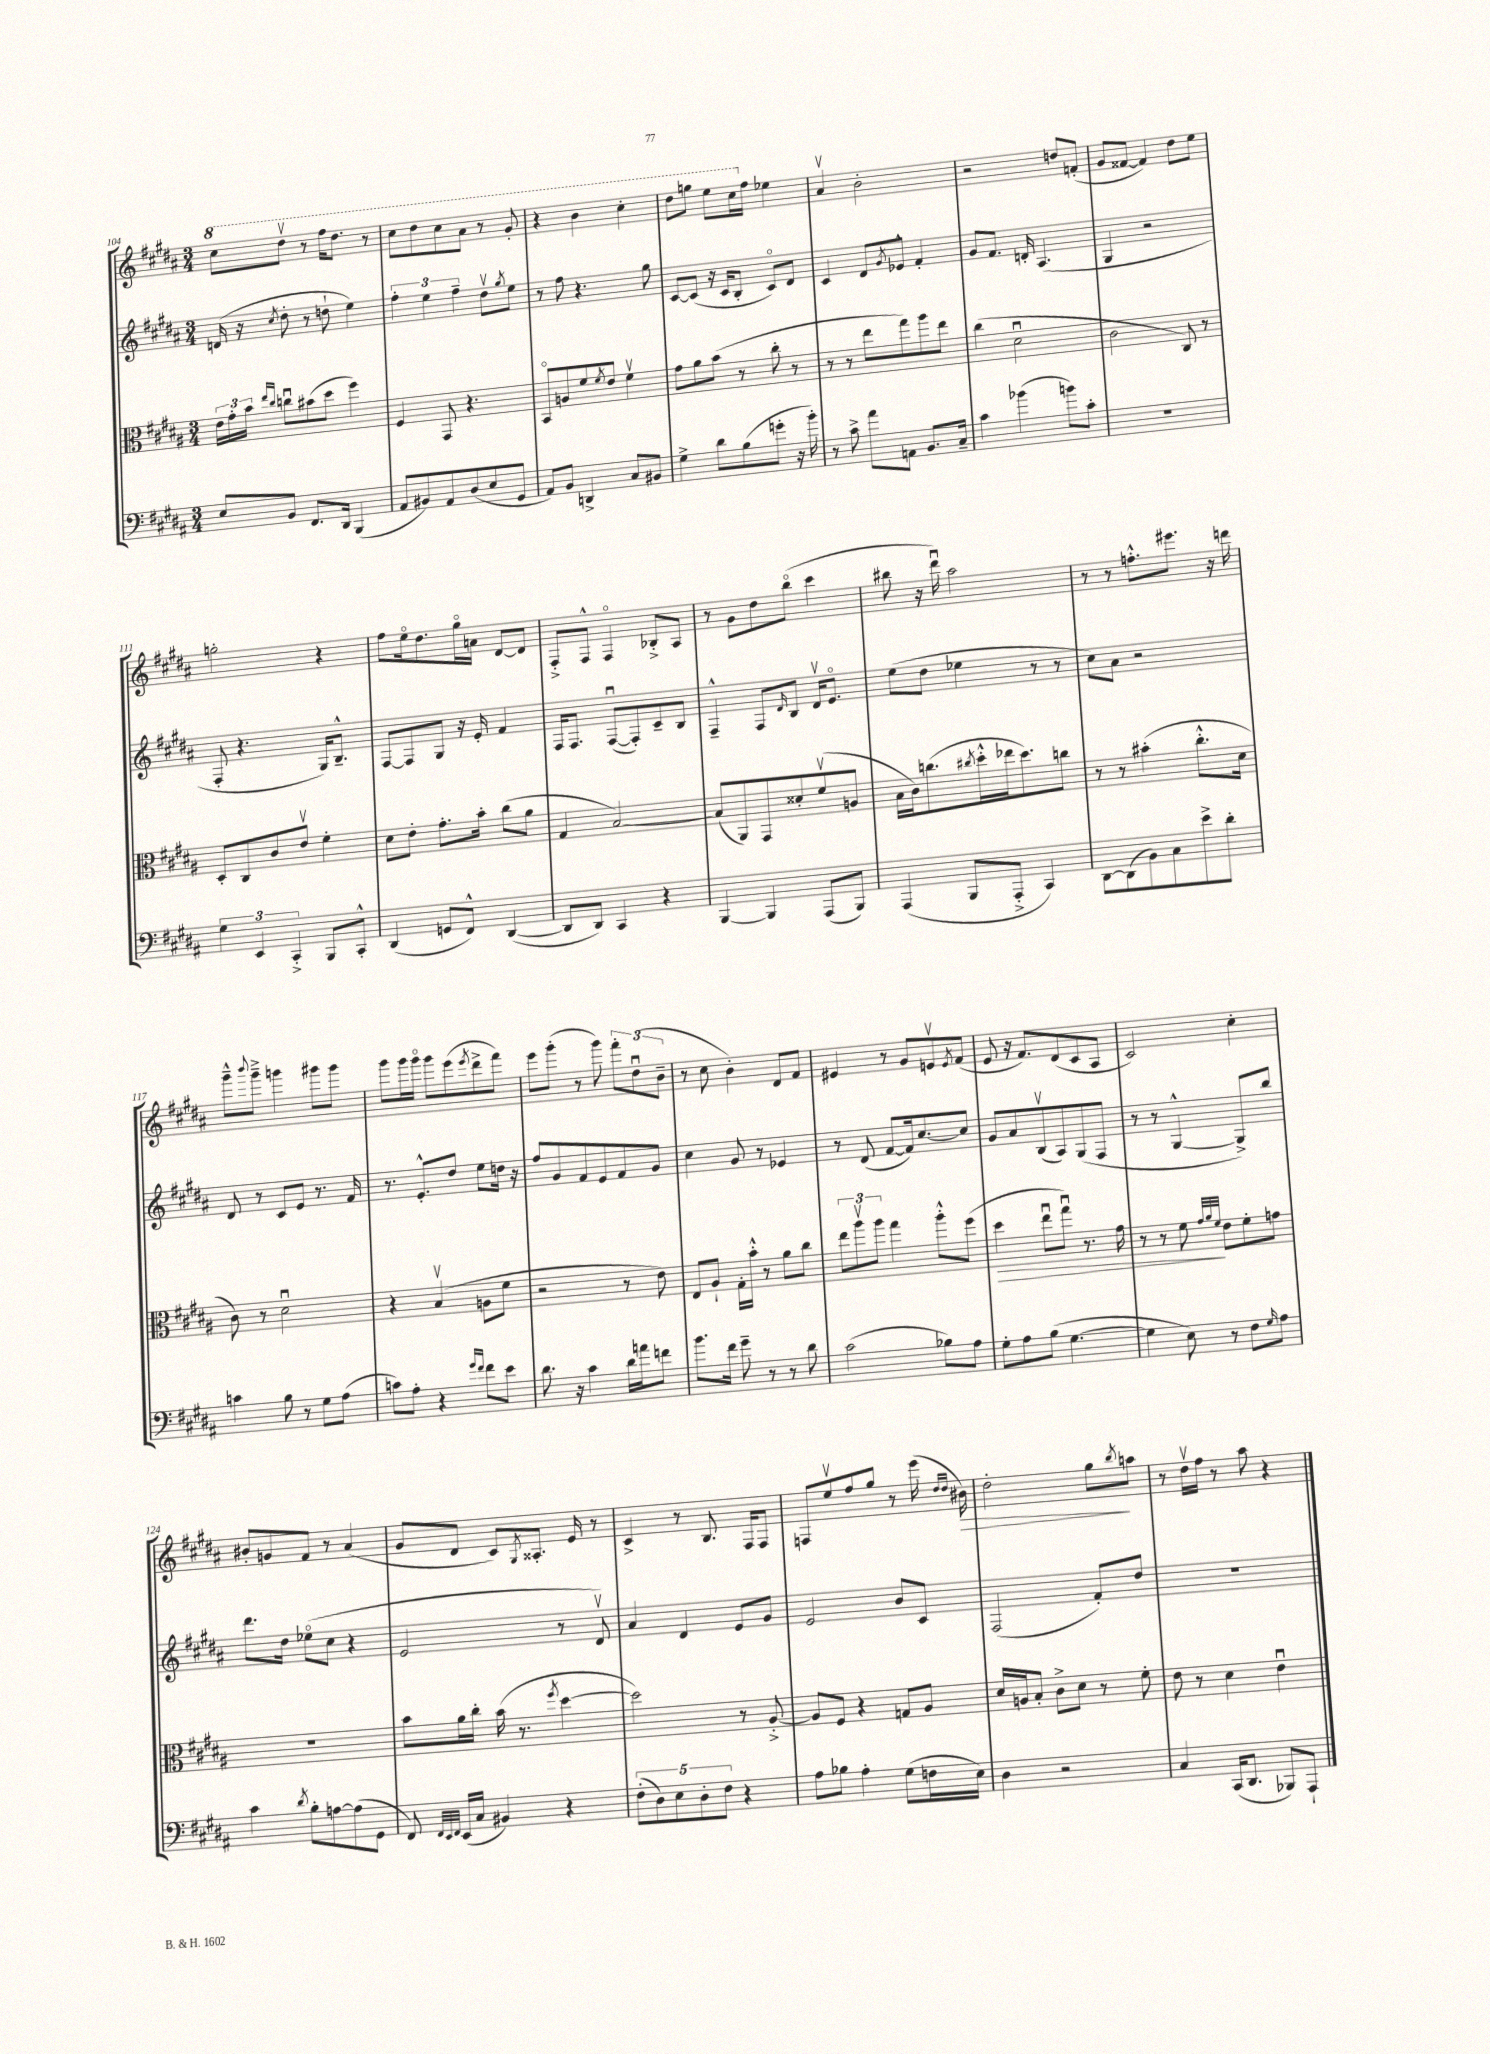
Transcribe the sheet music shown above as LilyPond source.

<<
\new StaffGroup <<
\new Staff = "s0" {
    \clef treble \key b \major \numericTimeSignature \time 3/4
    \ottava #1 cis'''8 dis'''8\upbow r8 fis'''16 dis'''8. r8 |
    cis'''8 dis'''8 cis'''8 ais''8 r8 gis''8-. |
    r4 b''4 cis'''4-. |
    dis'''8 g'''8 e'''8 cis'''16 \ottava #0 fis''16 ees''4 |
    ais'4\upbow b'2-. |
    r2 d''8 f'8-.( |
    gis'8 fisis'8~ fisis'4) dis''8 e''8 |
    g''2-. r4 |
    fis''8 e''16\flageolet dis''8. gis''16\flageolet a'16 dis'8~ dis'8 |
    fis8-.-> fis8-^ fis4\flageolet bes8-.-> ais8 |
    r8 gis'8 dis''8 b''8\flageolet( cis'''4 |
    bis''8 r16 dis'''16\downbow) ais''2 |
    r8 r8 f''8.-.-^ eis'''8. r16 d'''16 |
    gis'''8---^ \appoggiatura { b'''8 } gis'''8---> g'''4 gis'''8 gis'''8 |
    gis'''8 gis'''16 gis'''16\flageolet gis'''8 e'''8( \acciaccatura { e'''8 } dis'''8-> fis'''8) |
    e'''8 gis'''8-.( r8 gis'''8) \tuplet 3/2 { fis'''8-. dis''8\downbow( b'8-- } |
    r8 cis''8 b'4-.) dis'8 fis'8 |
    eis'4 r8 gis'8 e'8\upbow \acciaccatura { e'8 } fis'8( |
    e'8 r16 fis'8.) dis'8( cis'8 ais8 |
    cis'2) cis''4-. |
    bis'8-. g'8 fis'8 r8 ais'4( |
    gis'8 dis'8 cis'8) \acciaccatura { gis8 } aisis8.-. e'16 r8 |
    cis'4-> r8 b8. fis16 fis8 |
    f8 e''8\upbow fis''8 gis''8 r8 e'''16( \grace { dis''16 dis''16 } bis'16\>) |
    dis''2-. gis''8\! \acciaccatura { b''8 } a''8 |
    r8 dis''16\upbow fis''16 r8 ais''8 r4 \bar "|." |
}
\new Staff = "s1" {
    \clef treble \key b \major \numericTimeSignature \time 3/4
    d'16( r16 \acciaccatura { cis''8 } dis''8-. r8 d''8-! e''4) |
    \tuplet 3/2 { fis''4-. e''4 fis''4-- } dis''8\upbow \acciaccatura { gis''8 } e''8 |
    r8 fis''8 r4. gis''8 |
    cis'8~ cis'8( r16 cis'16 b8-. cis'8\flageolet) dis'8 |
    cis'4 dis'8 \acciaccatura { gis'8 } ees'8-^ fis'4-. |
    gis'8 fis'8. d'16-. ais4.( |
    gis4 r2 |
    fis8-. r4. gis16) b8.---^ |
    fis8~ fis8 gis8 r16 e'16-. fis'4 |
    fis16 fis8. fis8~\downbow( fis8-.) cis'8-- b8 |
    fis4---^ fis8 \grace { dis'16 } b8 dis'16\upbow e'8.\flageolet |
    e''8( dis''8 ees''4 r8 r8 |
    cis''8) ais'8 r2 |
    dis'8 r8 cis'8 e'8 r8. fis'16 |
    r8. e'8.-.-^ dis''8 e''8 d''16 r16 |
    fis''8 gis'8 fis'8 e'8 fis'8 gis'8 |
    cis''4 gis'8 r8 ees'4 |
    r8 dis'8( fis'8~ fis'16) cis''8.~ cis''8 |
    gis'8 ais'8 b8\upbow( ais8) gis8( fis8 |
    r8 r8 gis4~-^ gis8->) b''8 |
    dis'''8. dis''16 ees''8\flageolet( cis''8 r4 |
    e'2 r8 dis'8\upbow) |
    ais'4 dis'4 e'8 gis'8 |
    e'2 b'8 cis'8 |
    fis2( fis'8-.) dis''8 |
    R2. \bar "|." |
}
\new Staff = "s2" {
    \clef alto \key b \major \numericTimeSignature \time 3/4
    \tuplet 3/2 { e'16 gis'16-. b'16 } \grace { e''16 cis''16 } c''8\downbow bis'8( dis''8 fis''4) |
    fis4 gis,8 r4. |
    b,8\flageolet a8 fis'8 \acciaccatura { fis'8 } e'8 fis'4\upbow |
    gis'8 ais'8 b'8( r8 cis''8-. r8 |
    r8 r8 e''8 gis''8) ais''8 e''8 |
    cis''4( dis'2\downbow |
    cis'2 cis8) r8 |
    dis8-. cis8 cis'8 e'8\upbow fis'4-. |
    dis'8 e'8-. gis'8.-. b'16-. cis''8( ais'8 |
    gis4 b2~) |
    b8( ais,8) gis,8 disis'8-. fis'8\upbow( a8 |
    b16 cis'16) c''8.( \acciaccatura { cis''8 } dis''16-.-^ ees''16 dis''8.) c''8 |
    r8 r8 bis'4-.( cis''8.-.-^ dis'16 |
    cis'8) r8 dis'2\downbow |
    r4 b4\upbow( a8 fis'8 |
    r2 r8 e'8) |
    e8 ais8-! gis16-. b'16-.-^ r8 ais'8 cis''8 |
    \tuplet 3/2 { e''8 ais''8\upbow ais''8 } gis''4 ais''8-.-^ fis''8( |
    dis''4\> e''8\downbow gis''8\downbow) r8. gis'16 |
    r8 r8 fis'8\! \grace { gis'32 ais'32 fis'32 } e'8 fis'8-. g'8 |
    R2. |
    b'8 ais'16 cis''16-. b'16( r8. \acciaccatura { fis''8 } dis''4~ |
    dis''2) r8 ais8~-.-> |
    ais8 fis8 r4 g8 ais8 |
    dis'16 a16 b8-. cis'8-> dis'8 r8 fis'8-. |
    e'8 r8 dis'4 e'4\downbow \bar "|." |
}
\new Staff = "s3" {
    \clef bass \key b \major \numericTimeSignature \time 3/4
    e8 b,8 fis,8. dis,16 b,,4( |
    ais,8 bis,8) ais,8 dis8( e8 gis,8 |
    ais,8) b,8 d,4-> cis8 bis,8 |
    gis4-> dis'8 b8( g'8-. r16 b'16-.) |
    r8 cis'8-> ais'8 a,8 b,8. cis16-- |
    cis'4 bes'4( b'8) cis'8-. |
    R2. |
    \tuplet 3/2 { gis4 e,4 cis,4-.-> } b,,8 cis,8-.-^ |
    dis,4( g,8 fis,8-^) dis,4~( |
    dis,8 dis,8) cis,4 r4 |
    b,,4~ b,,4 ais,,8( b,,8) |
    ais,,4( b,,8 ais,,8-.-> cis,4) |
    dis,8~ dis,8( b,8) cis8 e'8-> dis'8-. |
    c'4 b8 r8 gis8 ais8( |
    c'8) ais8-. r4 \grace { gis'16 fis'16 } fis'8 e'8 |
    dis'8. r16 cis'4 dis'16 a'16 f'8 |
    b'8. fis'16 gis'8-- r8 r8 dis'8 |
    cis'2( bes8) ais8 |
    gis8-. ais8 b8( gis4.~ |
    gis4 e8) r8 fis8 \grace { gis16 } ais8 |
    cis'4 \acciaccatura { dis'8 } b8-. a8~ a8( gis,8 |
    fis,8) \grace { fis,32 e,32 fis,32 } e,16( cis16 bis,4) r4 |
    \tuplet 5/4 { fis8-.( dis8) e8 dis8-. fis8 } r4 |
    ais8 bes8 ais4-. gis8( f16 e16) |
    dis4 r2 |
    cis4 cis,16( dis,8. bes,,8) ais,,8-! \bar "|." |
}
>>
>>
\layout { \context { \Score currentBarNumber = #104 } }
